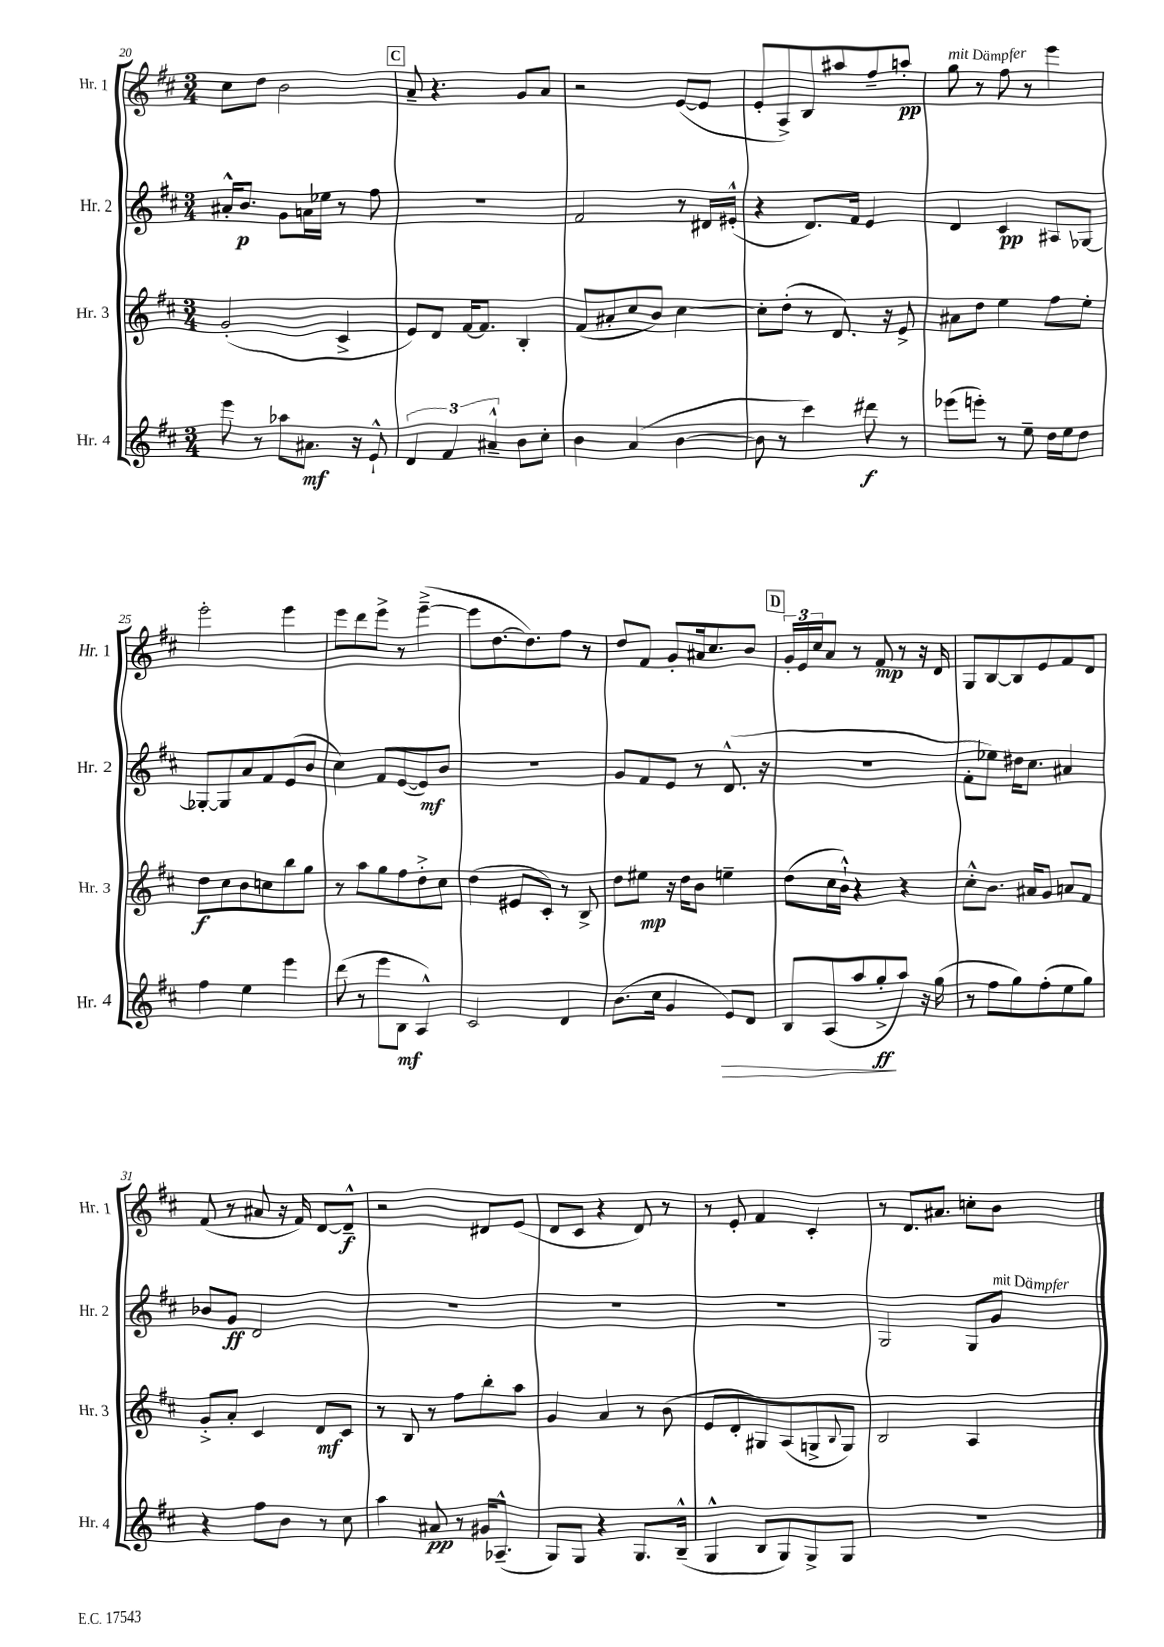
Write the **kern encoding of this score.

**kern	**kern	**kern	**kern
*staff4	*staff3	*staff2	*staff1
*clefG2	*clefG2	*clefG2	*clefG2
*k[f#c#]	*k[f#c#]	*k[f#c#]	*k[f#c#]
*M3/4	*M3/4	*M3/4	*M3/4
8eee	(2g'	16a#'^^	8cc#
.	.	8.b	.
8r	.	.	8dd
8aa-	.	8g	2b
8.a#	.	16a	.
.	.	16ee-	.
.	4c#^	8r	.
16r	.	.	.
8e`^^	.	8ff#	.
=	=	=	=
6d	8e)	2.r	8a~
.	8d	.	4.r
6f#	.	.	.
.	[16f#	.	.
.	8.f#]	.	.
6a#~^^	.	.	.
8b	4B'	.	8g
8cc#'	.	.	8a
=	=	=	=
4b	(8f#	2f#	2r
.	8a#'	.	.
(4a	8cc#	.	.
.	8b)	.	.
[4b	[4cc#	8r	([8e
.	.	16d#	8e]
.	.	(16e#'^^	.
=	=	=	=
8b]	8cc#']	4r	8e'
8r	(8dd'	.	8A^)
4ccc#)	8r	8.d)	8B
.	8.d)	.	8aa#
.	.	16f#	.
8ddd#	.	4e	8ff#~
.	16r	.	.
8r	8e^	.	8aa'
=	=	=	=
(8eee-	8a#	4d	8gg
8eee')	8dd	.	8r
8r	4ee	4c#	8ff#
8ee~	.	.	8r
16dd	8ff#	8A#	4eee
16ee	.	.	.
8dd	8ee'	[8G-	.
=	=	=	=
4ff#	8dd	8G-'_	2eee'
.	8cc#	8G-]	.
4ee	8b	8a	.
.	8cc	8f#	.
4eee	8bb	(8e	4eee
.	8gg	8b	.
=	=	=	=
(8ddd	8r	4cc#)	8eee
8r	8aa	.	8ddd
8eee	8gg	8f#	8eee^
8B	8ff#	([8e	8r
4A^^)	8dd'^	8e])	([4eee~^
.	8cc#	8b	.
=	=	=	=
2c#	(4dd	2.r	8eee]
.	.	.	[8.dd
.	8e#	.	.
.	.	.	8.dd])
.	8c#')	.	.
4d	8r	.	8ff#
.	8B^	.	8r
=	=	=	=
(8.b	8dd	8g	8dd
.	8ee#	8f#	8f#
16cc#	.	.	.
4g	16r	8e	8g'
.	16dd	.	.
.	8b	8r	16a#
.	.	.	8.cc#
8e)	4ee~	(8.d^^	.
8d	.	.	8b
.	.	16r	.
=	=	=	=
8B	(8dd	2.r	24g'
.	.	.	24e
.	.	.	24cc#
(8A	16cc#	.	8a
.	16b`^^)	.	.
8aa	4r	.	8r
8gg'^	.	.	8f#
8aa)	4r	.	8r
16r	.	.	16r
(16gg	.	.	16d
=	=	=	=
8r	8cc#'^^	8f#'	8G
8ff#	8.b	8ee-)	[8B
8gg)	.	16dd#	8B]
.	16a#	8.cc#	.
(8ff#'	8g	.	8e
8ee	8a	4a#	8f#
8gg)	8f#	.	8d
=	=	=	=
4r	8g'^	8b-	(8f#
.	8a'	8g	8r
8ff#	4c#	2d	8a#
8b	.	.	16r
.	.	.	16f#)
8r	8d	.	[8d
8cc#	8c#	.	8d~^^]
=	=	=	=
4aa	8r	2.r	2r
.	8B	.	.
8a#	8r	.	.
8r	8ff#	.	.
16g#	8bb'	.	8d#
(8.A-~^^	.	.	.
.	8aa	.	(8e
=	=	=	=
8G)	4g	2.r	8d
8G	.	.	8c#
4r	4a	.	4r
8.G	8r	.	8d)
.	(8b	.	8r
(16B~^^	.	.	.
=	=	=	=
4G^^	8e	2.r	8r
.	8d'	.	8e'
8B	8G#)	.	4f#
8G)	(8A	.	.
8G^	8G^	.	4c#'
.	8qqB	.	.
8G	8G)	.	.
=	=	=	=
2.r	2B	2G	8r
.	.	.	8.d
.	.	.	8.a#
.	4A	8G	8cc'
.	.	8g	8b
==	==	==	==
*-	*-	*-	*-
